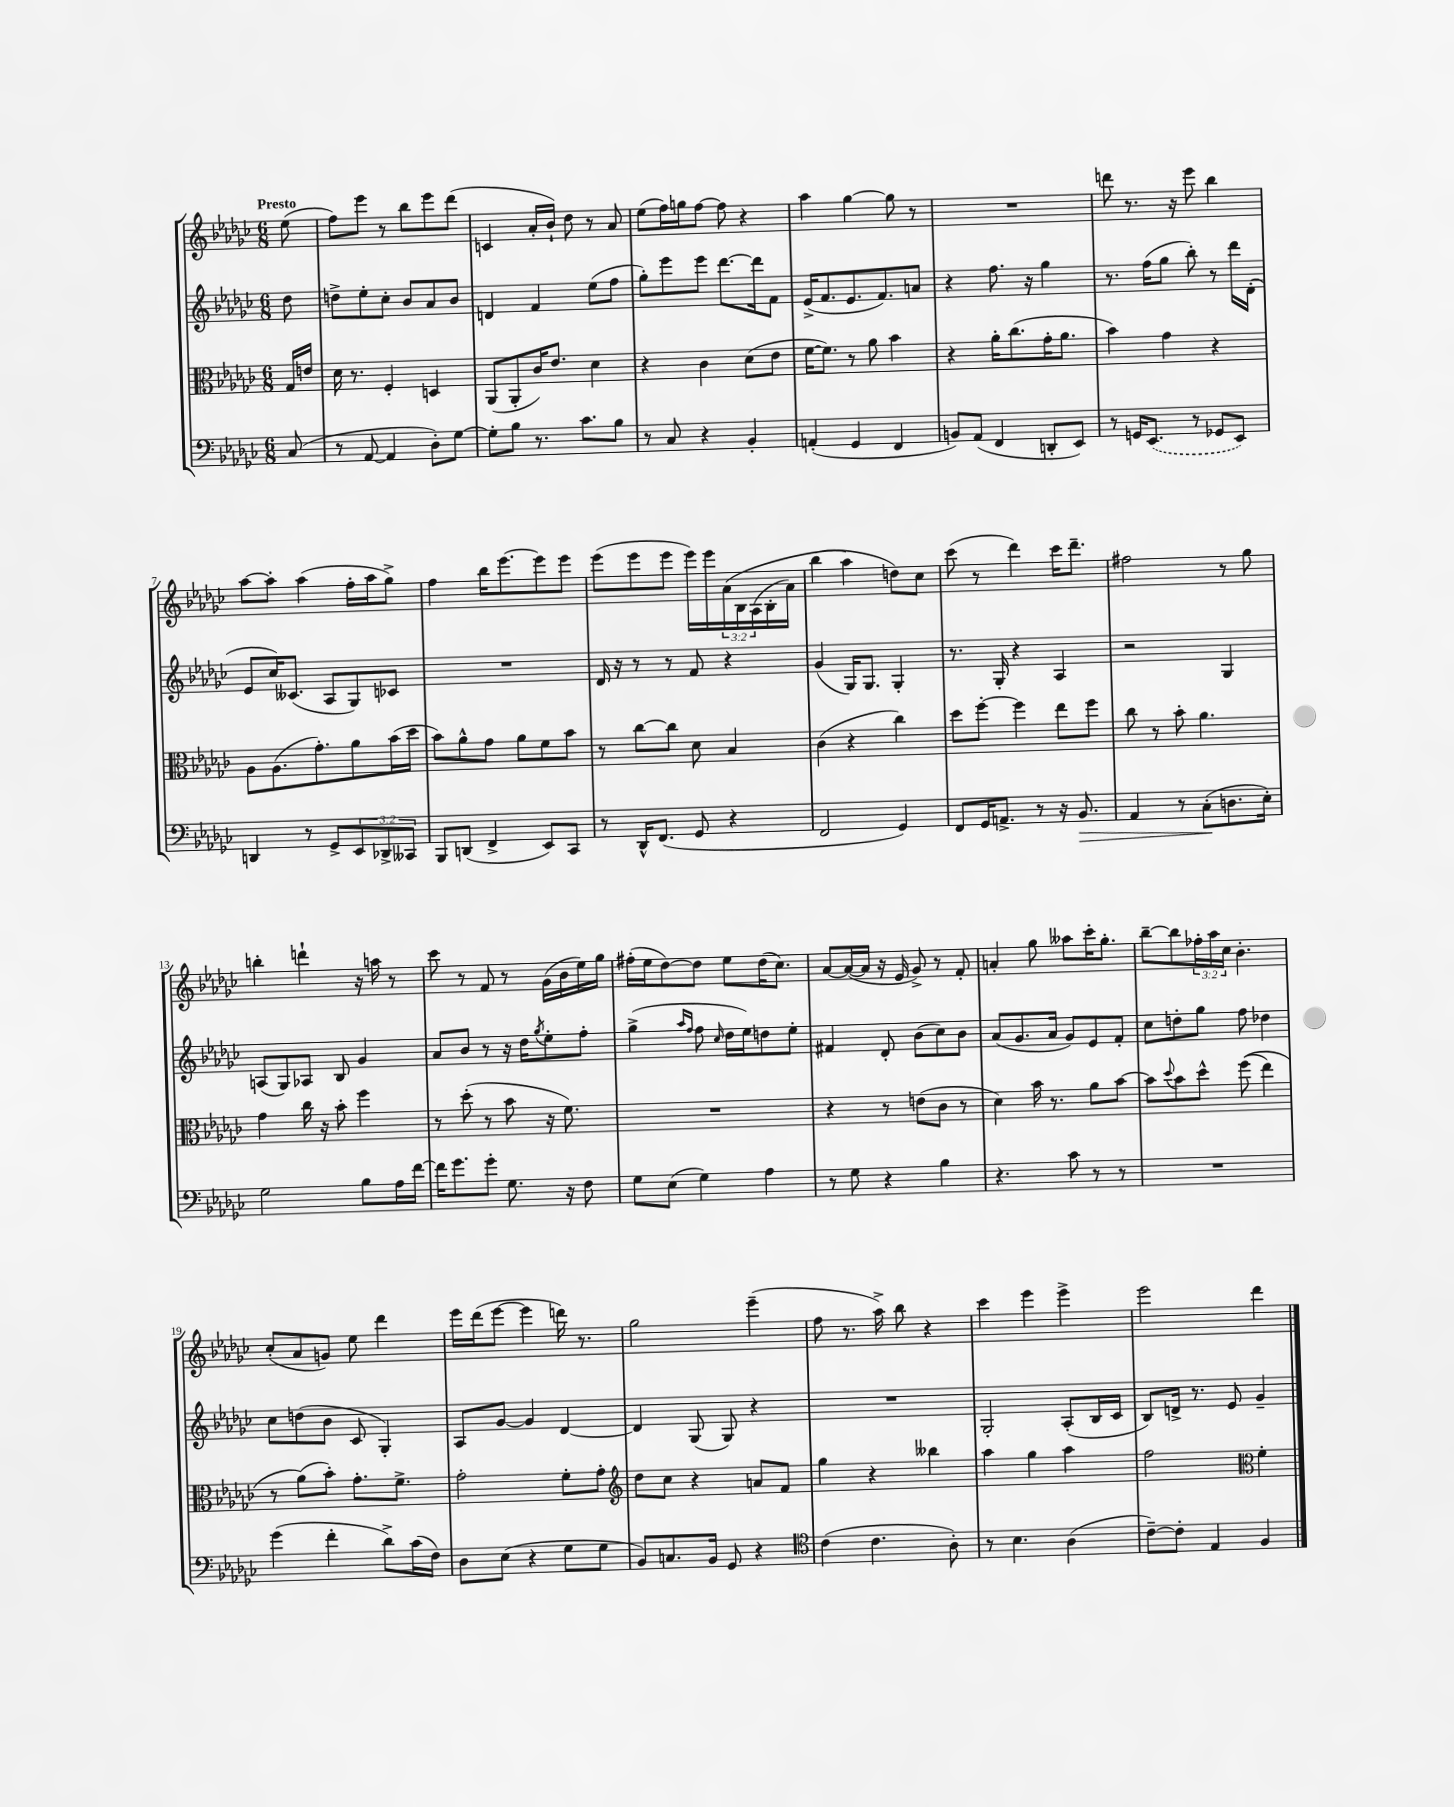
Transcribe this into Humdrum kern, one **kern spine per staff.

**kern	**kern	**kern	**kern
*staff4	*staff3	*staff2	*staff1
*clefF4	*clefC3	*clefG2	*clefG2
*k[b-e-a-d-g-c-]	*k[b-e-a-d-g-c-]	*k[b-e-a-d-g-c-]	*k[b-e-a-d-g-c-]
*M6/8	*M6/8	*M6/8	*M6/8
(8C-/	16G-/LL	8dd-\	(8ee-\
.	16e/JJ	.	.
=	=	=	=
8r	16d-\	8dd^\L	8ff\L)
.	8.r	.	.
[8AA-/	.	8ee-'\	8eee-\J
4AA-/]	4F'/	8cc-'\J	8r
.	.	8b-/L	8bb-\L
8D-'\L)	4D/	8a-/	8eee-\
[8G-\J	.	8b-/J	(8ddd-\J
=	=	=	=
8G-'\]L	(8AA-/L	4d/	4c/
8B-\J	8AA-'/	.	.
8.r	16c-/K)	4f/	16a-'/LL
.	8.e-/J	.	16b-`/JJ)
.	.	.	8dd-\
8.c-\L	.	.	.
.	4d-\	(8ee-\L	8r
8B-\J	.	8ff\J	8a-/
=	=	=	=
8r	4r	8gg-'\L)	(8ee-\L
8C-/	.	8eee-\	16ff\L)
.	.	.	16gg\J
4r	4c-\	8eee-\J	[8ff\J
.	.	[8.ddd-\L	8ff\]
4BB-'/	(8d-\L	.	4r
.	.	16ddd-\]k	.
.	8e-\J	8f\J	.
=	=	=	=
(4AA'/	[16f\LK	(16e-^/LK	4aa-\
.	8.f\]J)	8.f/	.
4GG-/	8r	8.e-/	[4gg-\
.	8a-\	.	.
.	.	8.f/)	.
4FF/	4b-\	.	8gg-\]
.	.	8a/J	8r
=	=	=	=
8BB/L)	4r	4r	2.r
(8AA-/J	.	.	.
4FF/	16a-'\LK	8.ff\	.
.	(8.cc-\	.	.
.	.	16r	.
8DD'/L	16g-'\K	4gg-\	.
.	8.a-\J	.	.
8EE-/J)	.	.	.
=	=	=	=
8r	4b-\)	8.r	8ddd\
16GG/LK	.	.	8.r
(8.EE-/J	.	(16ff\LK	.
.	4g-\	8gg-\J	.
.	.	.	16r
8r	.	8bb-'\)	8eee-\
8GG-/L	4r	8r	4bb-\
8EE-/J)	.	16ddd-\LL	.
.	.	(16d-'\JJ	.
=	=	=	=
4DD/	8A-\L	8e-/L	[8aa-\L
.	(8.A-\	16cc-/K)	8aa-'\]J
.	.	(8.c--/J	.
8r	.	.	(4aa-\
.	8.g-'\)	.	.
8GG-^/L	.	8A-/L	.
12EE-/	8a-\	8G-/)	16ff'\LL
.	.	.	16aa-\J
12DD-^/	.	.	.
.	(16b-\L	8c-/J	8gg-^\J)
12CC--/J	.	.	.
.	16dd-\JJ	.	.
=	=	=	=
8BBB-/L	8b-\L)	2.r	4ff\
(8DD/J	8a-^^\	.	.
4FF^/	8g-\J	.	16bb-\LK
.	.	.	[8.eee-\
.	8a-\L	.	.
8EE-/L)	8f\	.	8eee-\]
8CC-/J	8b-\J	.	8eee-\J
=	=	=	=
8r	8r	16d-/	(8eee-\L
.	.	16r	.
16DD-^^/LK	[8cc-\L	8r	8eee-\
(8.FF/J	.	.	.
.	8cc-\]J	8r	8eee-\J
8GG-/	8d-\	8f/	16eee-\LL)
.	.	.	16eee-\
4r	4B-/	4r	&(24a-\
.	.	.	24B-\
.	.	.	(24A-\
.	.	.	16B-'\
.	.	.	16a-\JJ)
=	=	=	=
2FF/	(4c-\	(4g-/	(4bb-\
.	4r	16G-/LK)	4aa-\&)
.	.	8.G-/J	.
4GG-/)	4cc-\)	4G-'/	8dd\L)
.	.	.	8cc-\J
=	=	=	=
8FF/L	8dd-\L	8.r	(8ccc-\
16GG-/K	[8ff'\J	.	8r
8.AA^/J	.	16G-'/	.
.	4ff\]	4r	4ddd-\)
8r	.	.	.
16r	8ee-\L	4A-/	16ccc-\LK
8.BB-/	.	.	8.ddd-~\J
.	8ff\J	.	.
=	=	=	=
4AA-/	8cc-\	2r	2ff#\
.	8r	.	.
8r	8b-'\	.	.
(8C-'\L	4.a-\	.	.
8.D\	.	4G-/	8r
.	.	.	8gg-\
16E-'\Jk)	.	.	.
=	=	=	=
2G-\	4g-\	(8A/L	4bb'\
.	.	8G-/)	.
.	16cc-\	8A-/J	4ddd`\
.	16r	.	.
.	8b-'\	8B-/	.
8B-\L	4ff\	4g-/	16r
.	.	.	16aa\
16A-\L	.	.	8r
[16f\JJ	.	.	.
=	=	=	=
16f\]LK	8r	8a-/L	8ccc-\
8.g-\	.	.	.
.	(8dd-'\	8b-/J	8r
8g-'\J	8r	8r	8f/
8.G-\	8b-\	16r	8r
.	.	16dd-\LK	.
.	.	8qgg-/	.
.	16r	8ee-'\	(16g-\LL
16r	8.f\)	.	16b-\
8F\	.	8ff'\J	16ee-\)
.	.	.	16gg-\JJ
=	=	=	=
8G-\L	2.r	(4gg-^\	(16ff#'\LL
.	.	.	16ee-\J
(8E-\J	.	.	[8dd-\)
.	.	16qqaa-/LL	.
.	.	16qqff/JJ	.
4G-\)	.	8ff\	8dd-\]J
.	.	16qqcc-/	.
.	.	16dd-\LL	8ee-\L
.	.	16ee-\J)	.
4A-\	.	8dd\	(16dd-\K
.	.	.	8.cc-\J)
.	.	8ee-'\J	.
=	=	=	=
8r	4r	4f#/	[8a-/L
8G-\	.	.	(16a-/_L
.	.	.	16a-/]JJ
4r	8r	8d-'/	16r
.	.	.	16e-/
.	(8e\L	(8b-\L	8g-^/)
4B-\	8c-\J	8cc-\)	8r
.	8r	8b-\J	8f'/
=	=	=	=
4.r	4d-\)	(8a-/L	4a'/
.	.	8.g-/	.
.	16b-\	.	8gg-\
.	8.r	16a-/Jk	.
8c-\	.	8g-/L)	8aa--\L
8r	8a-\L	8e-/	16ccc-'\K
.	.	.	8.gg-'\J
8r	[8b-\J	8f'/J	.
=	=	=	=
2.r	8b-\]L	8cc-\L	[8bb-~\L
.	8qqdd-/	.	.
.	8b-\	8dd'\	8bb-\]
.	8dd-^^\J	8gg-\J	24ff-'\L
.	.	.	24aa-\
.	.	.	24cc-\JJ
.	&((8ff\	8ff\	4.b-'\
.	4ee-\)	4dd-\	.
=	=	=	=
(4g-\	8r	8cc-\L	(8cc-'/L
.	(8a-\L&)	(8dd\	8a-/
4f'\	8b-'\J)	8b-\J	8g/J)
.	8.g-'\L	8c-/	8ee-\
8d-^\L)	.	4G-'/)	4ddd-\
.	8.f^\J	.	.
(16c-\L	.	.	.
16F\JJ)	.	.	.
=	=	=	=
8D-\L	2g-'\	8A-/L	16eee-\LL
.	.	.	(16ddd-\J
(8E-\J	.	[8g-/J	[8eee-\J
4r	.	4g-/]	4eee-\]
8G-\L	8f'\L	[4d-/	16ddd\)
.	.	.	8.r
8G-\J	8g-'\J	.	.
=	=	=	=
*	*clefG2	*	*
8BB-/L)	8dd-\L	4d-/]	2gg-\
8.C/	8cc-\J	.	.
.	4r	(8G-/	.
16BB-/Jk	.	.	.
8GG-/	.	8G-/)	.
4r	8a/L	4r	(4eee-~\
.	8f/J	.	.
=	=	=	=
*clefC4	*	*	*
(4c-\	4gg-\	2.r	8ff\
.	.	.	8.r
4.c-\	4r	.	.
.	.	.	16aa-^\)
.	.	.	8bb-\
.	4bb--\	.	4r
8A-'\)	.	.	.
=	=	=	=
8r	4aa-\	2G-'/	4ccc-\
4.B-\	.	.	.
.	4gg-\	.	4eee-\
(4A-\	4aa-\	(8A-'/L	4eee-^\
.	.	16B-/L	.
.	.	16c-/JJ	.
=	=	=	=
[8c-~\L)	2ff\	8B-/L)	2eee-\
8c-'\]J	.	16d^/Jk	.
.	.	8.r	.
4E-/	.	.	.
.	.	8e-/	.
*	*clefC3	*	*
4F/	4f'\	4g-~/	4ddd-\
==	==	==	==
*-	*-	*-	*-
